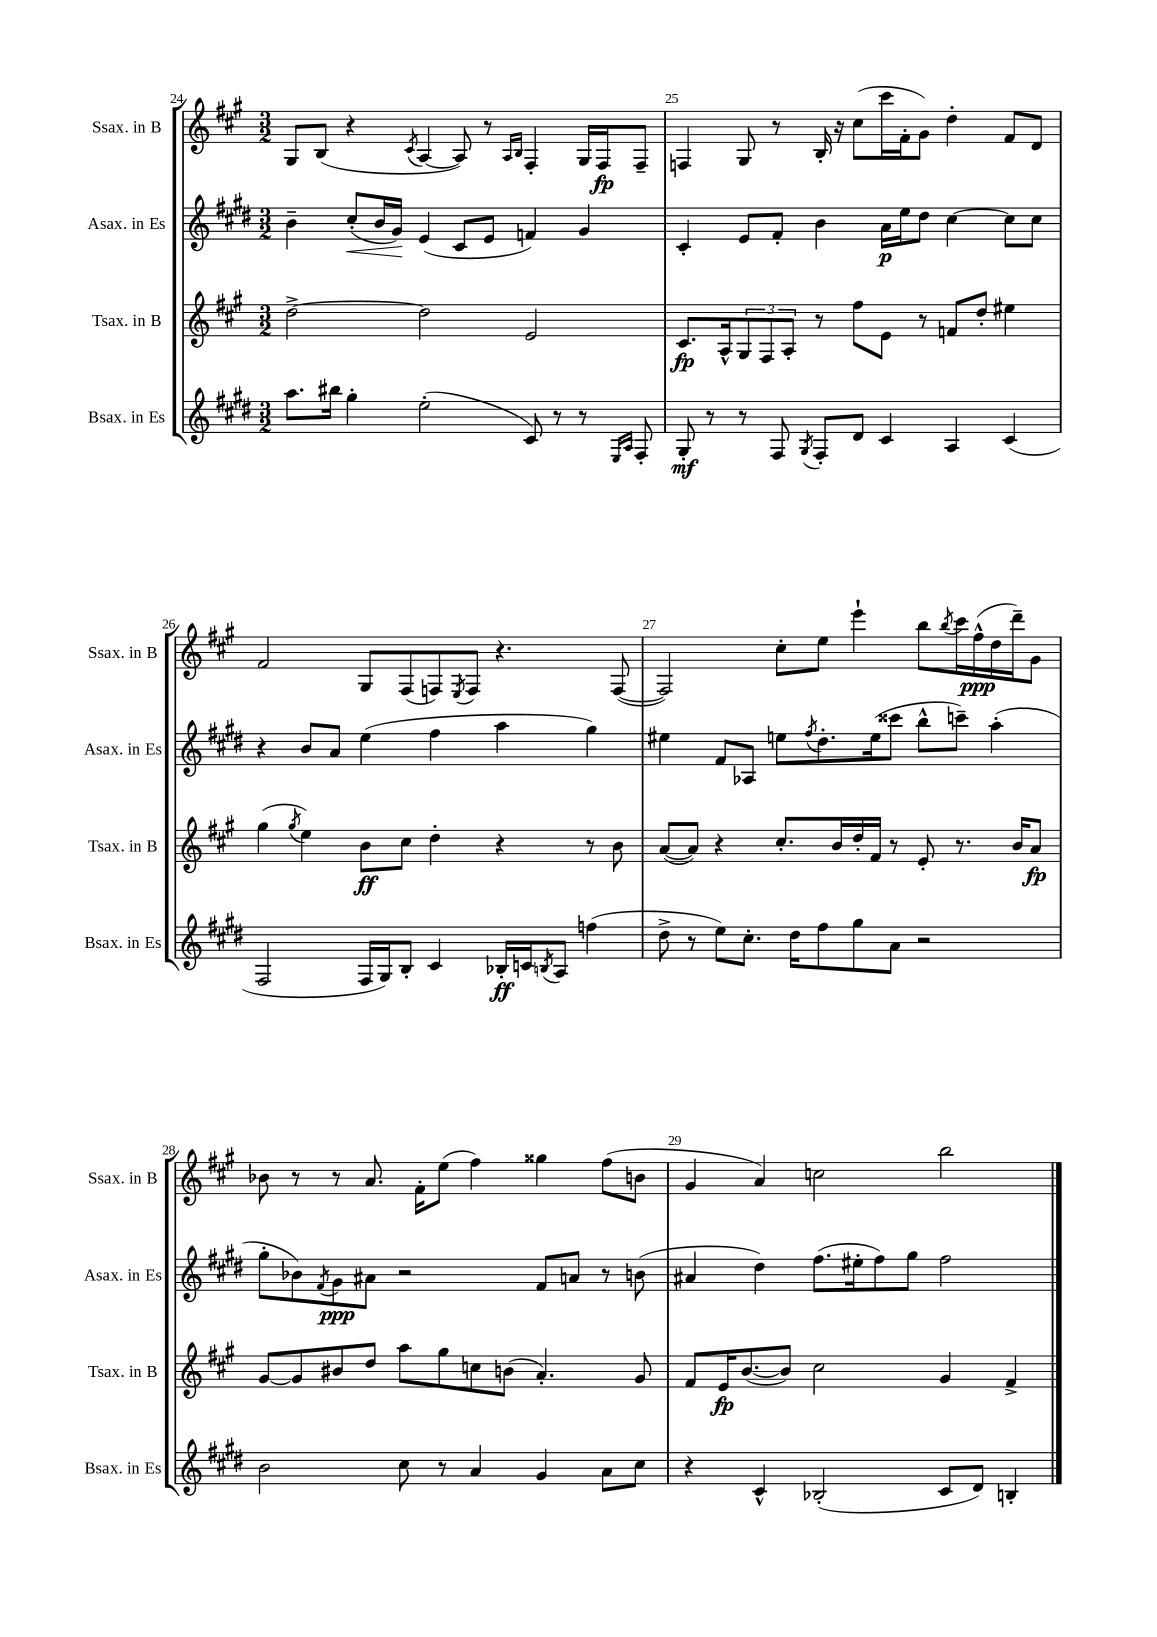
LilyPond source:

<<
\new StaffGroup <<
\new Staff = "s0" \with { instrumentName = "Ssax. in B" shortInstrumentName = "Ssax. in B" } {
    \clef treble \key a \major \numericTimeSignature \time 3/2
    gis8 b8( r4 \acciaccatura { cis'8 } a4~ a8) r8 \grace { a16 b16 } fis4-. gis16 fis16\fp fis8-- |
    f4 gis8 r8 b16-. r16 cis''8( cis'''16 fis'16-. gis'8) d''4-. fis'8 d'8 |
    fis'2 gis8 fis8( f8) \acciaccatura { e8 } f8 r4. f8~( |
    f2) cis''8-. e''8 e'''4-! b''8 \acciaccatura { b''8 } cis'''16 fis''16-^\ppp( d''16 d'''16--) gis'8 |
    bes'8 r8 r8 a'8. fis'16-. e''8( fis''4) gisis''4 fis''8( b'8 |
    gis'4 a'4) c''2 b''2 \bar "|." |
}
\new Staff = "s1" \with { instrumentName = "Asax. in Es" shortInstrumentName = "Asax. in Es" } {
    \clef treble \key e \major \numericTimeSignature \time 3/2
    b'4-- cis''8-.\<( b'16 gis'16\!) e'4( cis'8 e'8 f'4) gis'4 |
    cis'4-. e'8 fis'8-. b'4 a'16\p e''16 dis''8 cis''4~ cis''8 cis''8 |
    r4 b'8 a'8 e''4( fis''4 a''4 gis''4) |
    eis''4 fis'8 aes8 e''8 \acciaccatura { fis''8 } dis''8.-. e''16( cisis'''8 b''8-^ c'''8--) a''4-.( |
    gis''8-. bes'8) \acciaccatura { fis'8 } gis'8\ppp ais'8 r2 fis'8 a'8 r8 b'8( |
    ais'4 dis''4) fis''8.( eis''16-. fis''8) gis''8 fis''2 \bar "|." |
}
\new Staff = "s2" \with { instrumentName = "Tsax. in B" shortInstrumentName = "Tsax. in B" } {
    \clef treble \key a \major \numericTimeSignature \time 3/2
    d''2~-> d''2 e'2 |
    cis'8.\fp a16-^ \tuplet 3/2 { gis8 fis8 a8-. } r8 fis''8 e'8 r8 f'8 d''8-. eis''4 |
    gis''4( \acciaccatura { gis''8 } e''4) b'8\ff cis''8 d''4-. r4 r8 b'8 |
    a'8~( a'8) r4 cis''8.-. b'16 d''16-. fis'16 r8 e'8-. r8. b'16 a'8\fp |
    gis'8~ gis'8 bis'8 d''8 a''8 gis''8 c''8 b'8( a'4.-.) gis'8 |
    fis'8 e'16\fp b'8.~( b'8) cis''2 gis'4 fis'4-> \bar "|." |
}
\new Staff = "s3" \with { instrumentName = "Bsax. in Es" shortInstrumentName = "Bsax. in Es" } {
    \clef treble \key e \major \numericTimeSignature \time 3/2
    a''8. bis''16 gis''4-. e''2-.( cis'8) r8 r8 \grace { e16 a16 } fis8-. |
    gis8-.\mf r8 r8 fis8 \acciaccatura { gis8 } fis8-. dis'8 cis'4 a4 cis'4( |
    fis2 fis16 gis16) b8-. cis'4 bes16-.\ff c'16 \acciaccatura { b8 } a8 f''4( |
    dis''8-> r8 e''8) cis''8.-. dis''16 fis''8 gis''8 a'8 r2 |
    b'2 cis''8 r8 a'4 gis'4 a'8 cis''8 |
    r4 cis'4-^ bes2-.( cis'8 dis'8) b4-. \bar "|." |
}
>>
>>
\layout { \context { \Score currentBarNumber = #24 \override BarNumber.break-visibility = ##(#f #t #t) barNumberVisibility = #all-bar-numbers-visible } }
